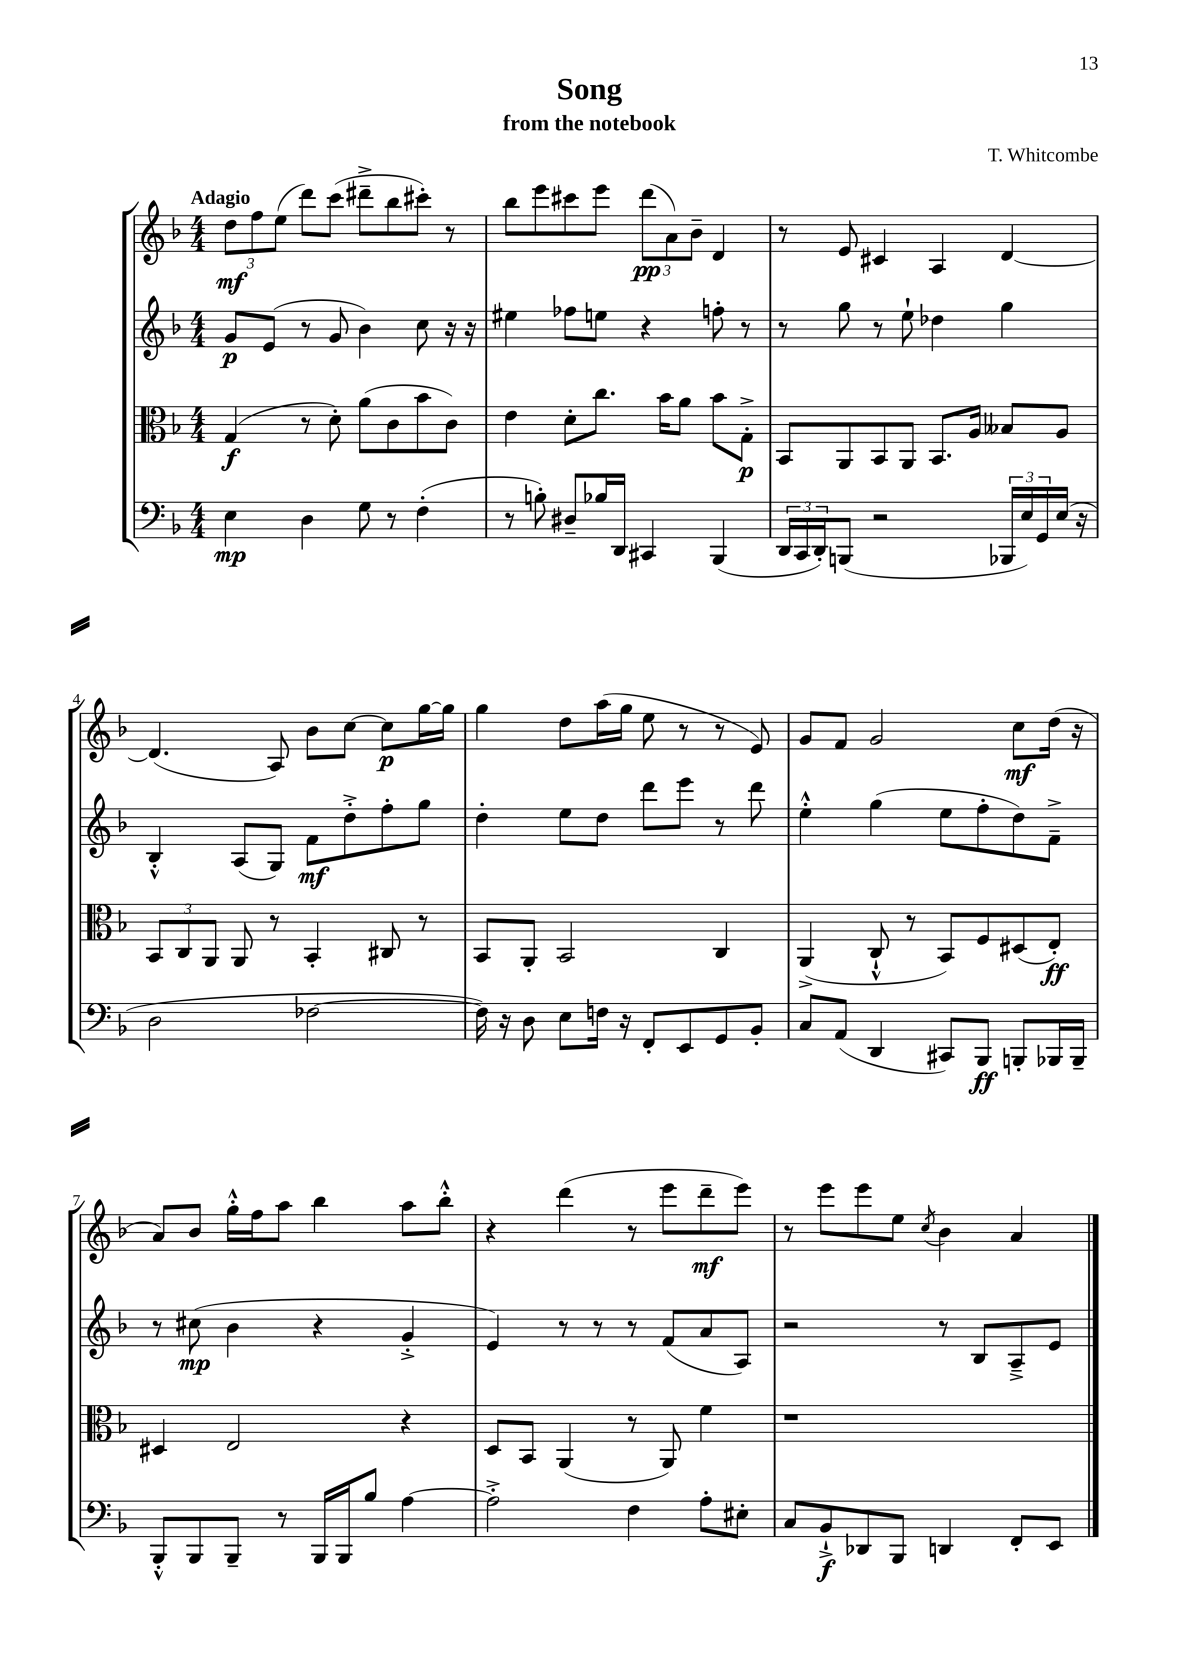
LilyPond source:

\header { title = "Song" composer = "T. Whitcombe" subtitle = "from the notebook" }
<<
\new StaffGroup <<
\new Staff = "s0" {
    \clef treble \key f \major \numericTimeSignature \time 4/4 \tempo "Adagio"
    \tuplet 3/2 { d''8\mf f''8 e''8( } d'''8) c'''8( dis'''8---> bes''8 cis'''8-.) r8 |
    bes''8 e'''8 cis'''8 e'''8 \tuplet 3/2 { d'''8\pp( a'8) bes'8-- } d'4 |
    r8 e'8 cis'4 a4 d'4~ |
    d'4.( a8) bes'8 c''8~ c''8\p g''16~ g''16 |
    g''4 d''8 a''16( g''16 e''8 r8 r8 e'8) |
    g'8 f'8 g'2 c''8\mf d''16( r16 |
    a'8) bes'8 g''16-.-^ f''16 a''8 bes''4 a''8 bes''8-.-^ |
    r4 d'''4( r8 e'''8 d'''8--\mf e'''8) |
    r8 e'''8 e'''8 e''8 \acciaccatura { c''8 } bes'4 a'4 \bar "|." |
}
\new Staff = "s1" {
    \clef treble \key f \major \numericTimeSignature \time 4/4
    g'8\p e'8( r8 g'8 bes'4) c''8 r16 r16 |
    eis''4 fes''8 e''8 r4 f''8-. r8 |
    r8 g''8 r8 e''8-! des''4 g''4 |
    bes4-.-^ a8( g8) f'8\mf d''8-.-> f''8-. g''8 |
    d''4-. e''8 d''8 d'''8 e'''8 r8 d'''8 |
    e''4-.-^ g''4( e''8 f''8-. d''8) f'8---> |
    r8 cis''8\mp( bes'4 r4 g'4-.-> |
    e'4) r8 r8 r8 f'8( a'8 a8) |
    r2 r8 bes8 a8---> e'8 \bar "|." |
}
\new Staff = "s2" {
    \clef alto \key f \major \numericTimeSignature \time 4/4
    g4\f( r8 d'8-.) a'8( c'8 bes'8 c'8) |
    e'4 d'8-. c''8. bes'16 a'8 bes'8 g8-.->\p |
    bes,8 a,8 bes,8 a,8 bes,8. a16 beses8 a8 |
    \tuplet 3/2 { bes,8 c8 a,8 } a,8 r8 bes,4-. cis8 r8 |
    bes,8 a,8-. bes,2 c4 |
    a,4->( c8-!-^ r8 bes,8) f8 dis8( e8-.\ff) |
    dis4 e2 r4 |
    d8 bes,8 a,4( r8 a,8) f'4 |
    r1 \bar "|." |
}
\new Staff = "s3" {
    \clef bass \key f \major \numericTimeSignature \time 4/4
    e4\mp d4 g8 r8 f4-.( |
    r8 b8-.) dis8-- bes16 d,16 cis,4 bes,,4( |
    \tuplet 3/2 { d,16 c,16 d,16-.) } b,,8( r2 \tuplet 3/2 { bes,,16 e16) g,16 } e16( r16 |
    d2 fes2~ |
    fes16) r16 d8 e8 f16 r16 f,8-. e,8 g,8 bes,8-. |
    c8 a,8( d,4 cis,8) bes,,8\ff b,,8-. bes,,16 bes,,16-- |
    bes,,8-.-^ bes,,8 bes,,8-- r8 bes,,16 bes,,16 bes8 a4~ |
    a2-.-> f4 a8-. eis8-. |
    c8 bes,8-!->\f des,8 bes,,8 d,4 f,8-. e,8 \bar "|." |
}
>>
>>
